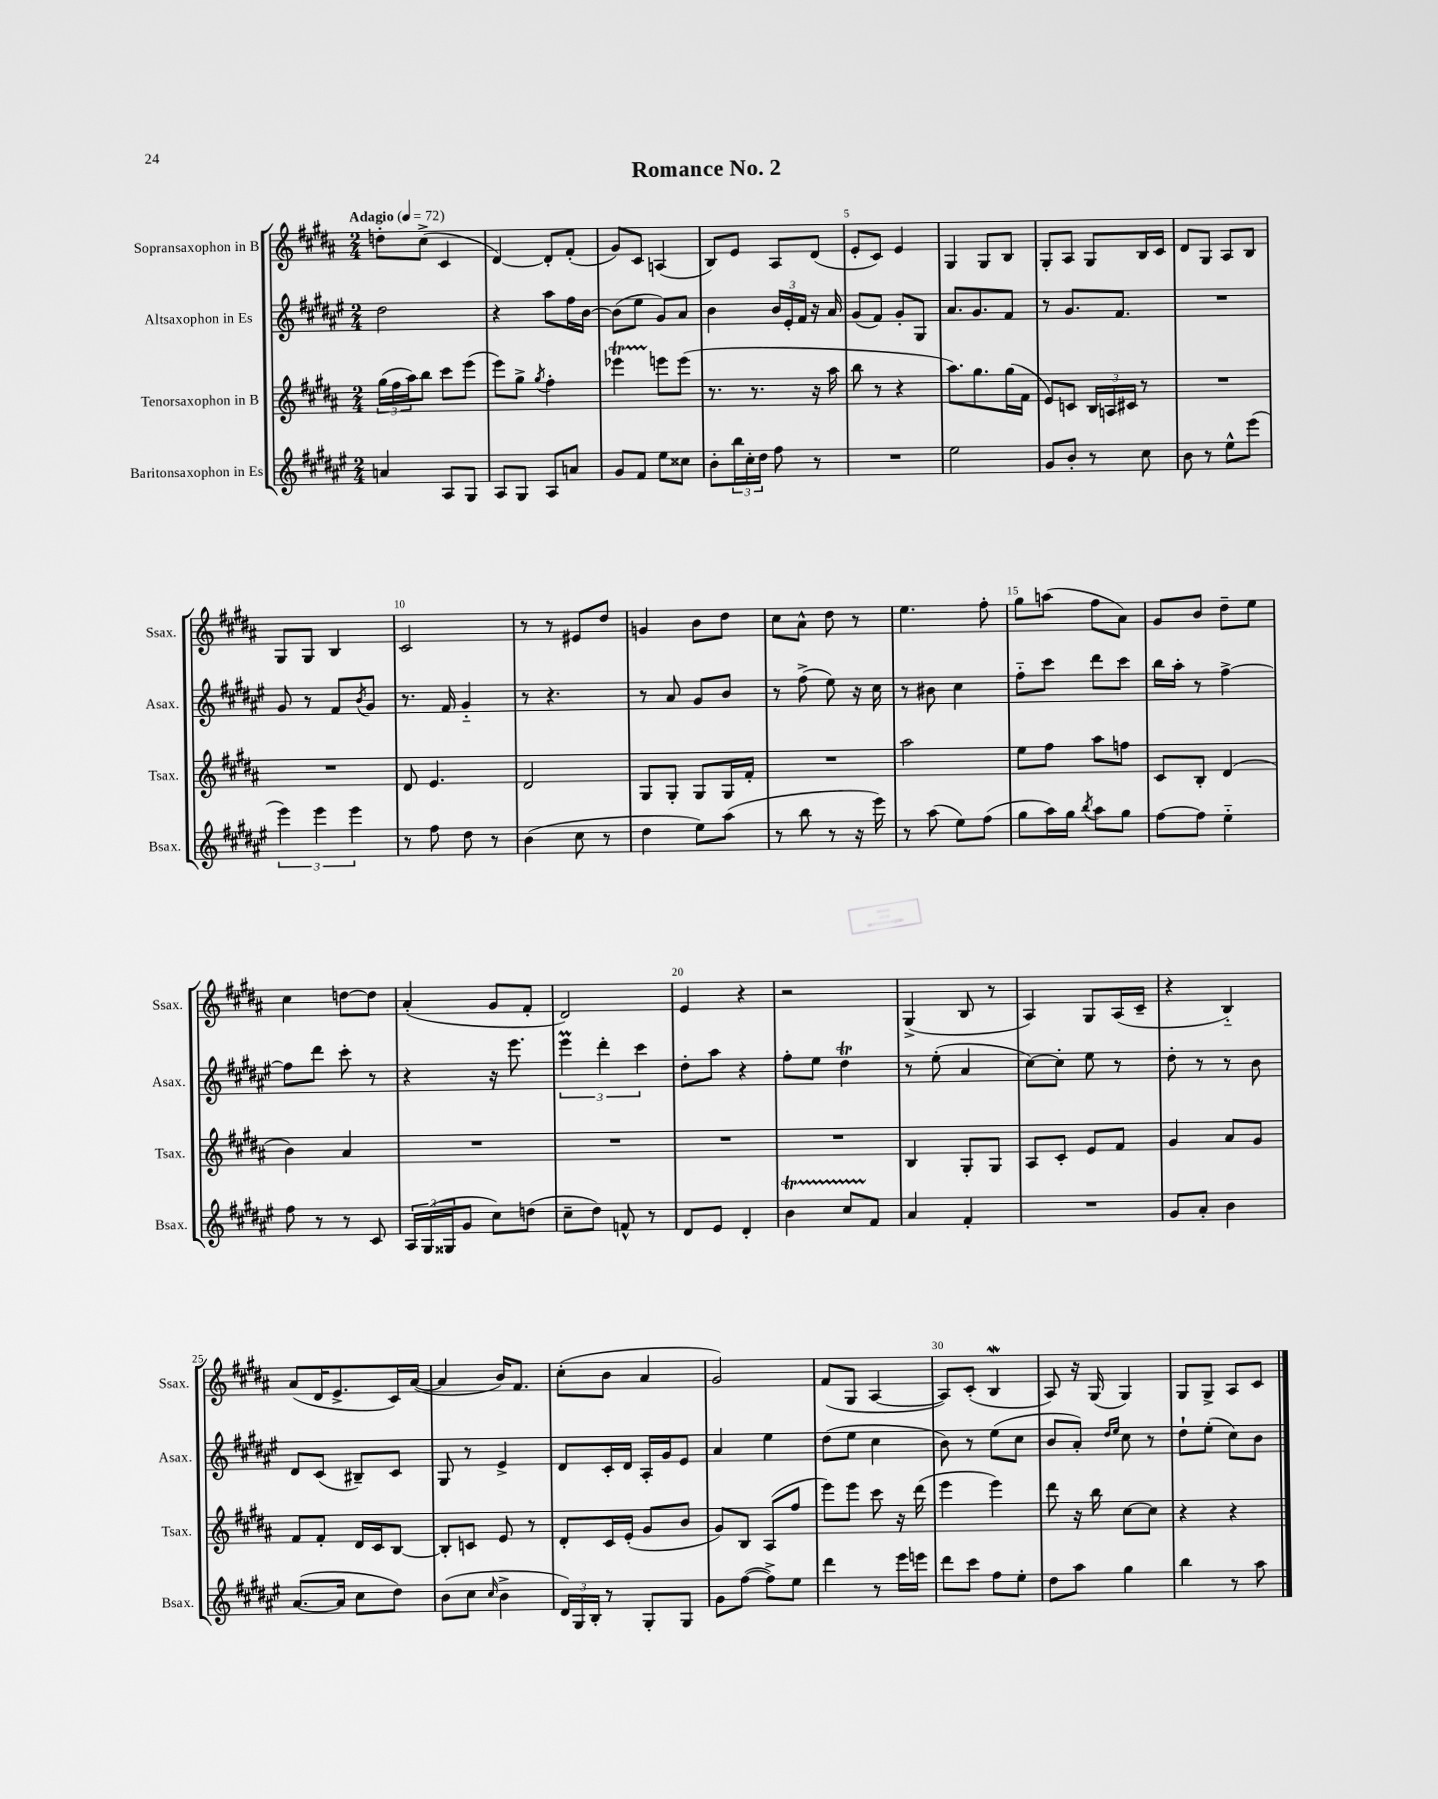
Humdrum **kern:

**kern	**kern	**kern	**kern
*staff4	*staff3	*staff2	*staff1
*clefG2	*clefG2	*clefG2	*clefG2
*k[f#c#g#d#a#e#]	*k[f#c#g#d#a#]	*k[f#c#g#d#a#e#]	*k[f#c#g#d#a#]
*M2/4	*M2/4	*M2/4	*M2/4
*MM72	*MM72	*MM72	*MM72
4a	(24gg#	2dd#	8dd'
.	24ff#	.	.
.	24aa#)	.	.
.	8bb	.	(8cc#^
8A#	8ccc#	.	4c#
8G#	(8eee	.	.
=	=	=	=
8A#	8eee)	4r	[4d#)
8G#	8gg#^	.	.
.	8qgg#	.	.
8A#	4ff#'	8aa#	8d#']
8a	.	16ff#	(8f#'
.	.	[16b	.
=	=	=	=
8g#	4eee-	(8b]	8g#)
8f#	.	8ee#	8c#
8ee#	8eee	8g#)	(4A
8cc##	(8eee	8a#	.
=	=	=	=
8b'	8.r	4b	8B)
24bb	.	.	8e
24cc#'	.	.	.
.	8.r	.	.
24dd#	.	.	.
8ff#	.	24b	8A#
.	.	24e#'	.
.	.	24f#	.
8r	16r	16r	(8d#
.	16aa#	16a#	.
=	=	=	=
2r	8bb	(8g#	8e'
.	8r	8f#)	8c#)
.	4r	8g#'	4e
.	.	8G#	.
=	=	=	=
2ee#	8.aa#)	8.a#	4G#
.	8.gg#	8.g#	.
.	.	.	8G#
.	(16gg#	8f#	8B
.	16f#	.	.
=	=	=	=
8g#	8e)	8r	8G#'
8b'	8c	8.g#	8A#
8r	24B	.	8G#
.	24A	.	.
.	.	8.f#	.
.	24c#	.	.
8cc#	8r	.	16B
.	.	.	16c#
=	=	=	=
8b	2r	2r	8d#
8r	.	.	8G#
8ee#^^	.	.	8A#
(8eee#	.	.	8B
=	=	=	=
6eee#)	2r	8g#	8G#
.	.	8r	8G#
6eee#	.	.	.
.	.	8f#	4B
6eee#	.	.	.
.	.	8qb	.
.	.	8g#	.
=	=	=	=
8r	8d#	8.r	2c#
8ff#	4.e	.	.
.	.	16f#	.
8dd#	.	4g#'~	.
8r	.	.	.
=	=	=	=
(4b	2d#	8r	8r
.	.	4.r	8r
8cc#	.	.	8e#
8r	.	.	8dd#
=	=	=	=
4dd#	8G#	8r	4g
.	8G#'	8a#	.
8ee#)	8G#	8g#	8b
(8aa#	16G#	8b	8dd#
.	16f#'	.	.
=	=	=	=
8r	2r	8r	8cc#
8bb	.	(8ff#^	8a#^^
8r	.	8ee#)	8dd#
16r	.	16r	8r
16eee#)	.	16cc#	.
=	=	=	=
8r	2aa#	8r	4.ee
(8aa#	.	8b#	.
8ee#)	.	4cc#	.
(8ff#	.	.	8ff#'
=	=	=	=
8gg#	8ee	8ff#'~	8gg#
16aa#)	8ff#	8ccc#	(8aa
16gg#	.	.	.
8qbb	.	.	.
8aa#	8aa#	8ddd#	8ff#
8gg#	8ff	8ccc#	8a#)
=	=	=	=
[8ff#	8c#	16bb	8g#
.	.	16aa#'	.
8ff#]	8B'	8r	8b
4ee#'~	(4d#	[4ff#^	8dd#~
.	.	.	8ee
=	=	=	=
8ff#	4b)	8ff#]	4cc#
8r	.	8ddd#	.
8r	4a#	8ccc#'	[8dd
8c#	.	8r	8dd]
=	=	=	=
24A#	2r	4r	(4a#'
(24G#	.	.	.
24G##	.	.	.
8g#	.	.	.
8cc#)	.	16r	8g#
.	.	8.eee#	.
(8dd	.	.	8f#'
=	=	=	=
8cc#~	2r	6eee#	2d#)
8dd#)	.	.	.
.	.	6ddd#'	.
8f^^	.	.	.
.	.	6ccc#	.
8r	.	.	.
=	=	=	=
8d#	2r	8dd#'	4e
8e#	.	8aa#	.
4d#'	.	4r	4r
=	=	=	=
4b	2r	8ff#'	2r
.	.	8ee#	.
8cc#	.	4dd#	.
8f#	.	.	.
=	=	=	=
4a#	4B	8r	(4G#^
.	.	(8ee#'	.
4f#'	8G#'	4a#	8B
.	8G#	.	8r
=	=	=	=
2r	8A#	[8cc#)	4A#)
.	8c#'	8cc#']	.
.	8e	8ee#	8G#
.	8f#	8r	(16A#
.	.	.	16c#~
=	=	=	=
8g#	4g#	8dd#'	4r
8a#'	.	8r	.
4b	8a#	8r	4B'~)
.	8g#	8b	.
=	=	=	=
([8.a#	8f#	8d#	(8a#
.	8f#'	(8c#	16d#
16a#]	.	.	8.e^
8cc#	16d#	8B#~)	.
.	16c#	.	.
8dd#)	[8B	8c#	16c#)
.	.	.	([16a#
=	=	=	=
(8b	8B']	8G#	4a#]
8cc#	8c	8r	.
16qqcc#	.	.	.
4b^	8e	4e#^	16b)
.	.	.	8.f#
.	8r	.	.
=	=	=	=
24d#)	8d#'	8d#	(8cc#'
24G#	.	.	.
24B'	.	.	.
8r	16c#	16c#'	8b
.	(16e'	16d#	.
8G#'	8g#	16A#'	4a#
.	.	16g#	.
8G#	8b	8e#	.
=	=	=	=
8g#	8g#)	4a#	2g#)
([8ff#	8B	.	.
8ff#^])	(8A#	4ee#	.
8ee#	8ff#	.	.
=	=	=	=
4ddd#	8eee)	(8dd#	(8f#
.	8eee	8ee#	8G#
8r	8ccc#	4cc#	[4A#
16eee#	16r	.	.
16eee	(16ddd#	.	.
=	=	=	=
8ddd#	4eee	8b)	8A#])
8ccc#	.	8r	(8c#'
8ff#	4eee)	(8ee#	4B
8ee#'	.	8cc#	.
=	=	=	=
8dd#	8ddd#	8b	8A#)
8aa#	16r	8a#')	16r
.	16bb	.	(16G#
.	.	16qqdd#	.
.	.	16qqee#	.
4gg#	[8cc#	8cc#	4G#)
.	8cc#]	8r	.
=	=	=	=
4bb	4r	8dd#`	8G#
.	.	(8ee#'	8G#^
8r	4r	8cc#)	8A#
8aa#	.	8b	8c#
==	==	==	==
*-	*-	*-	*-
